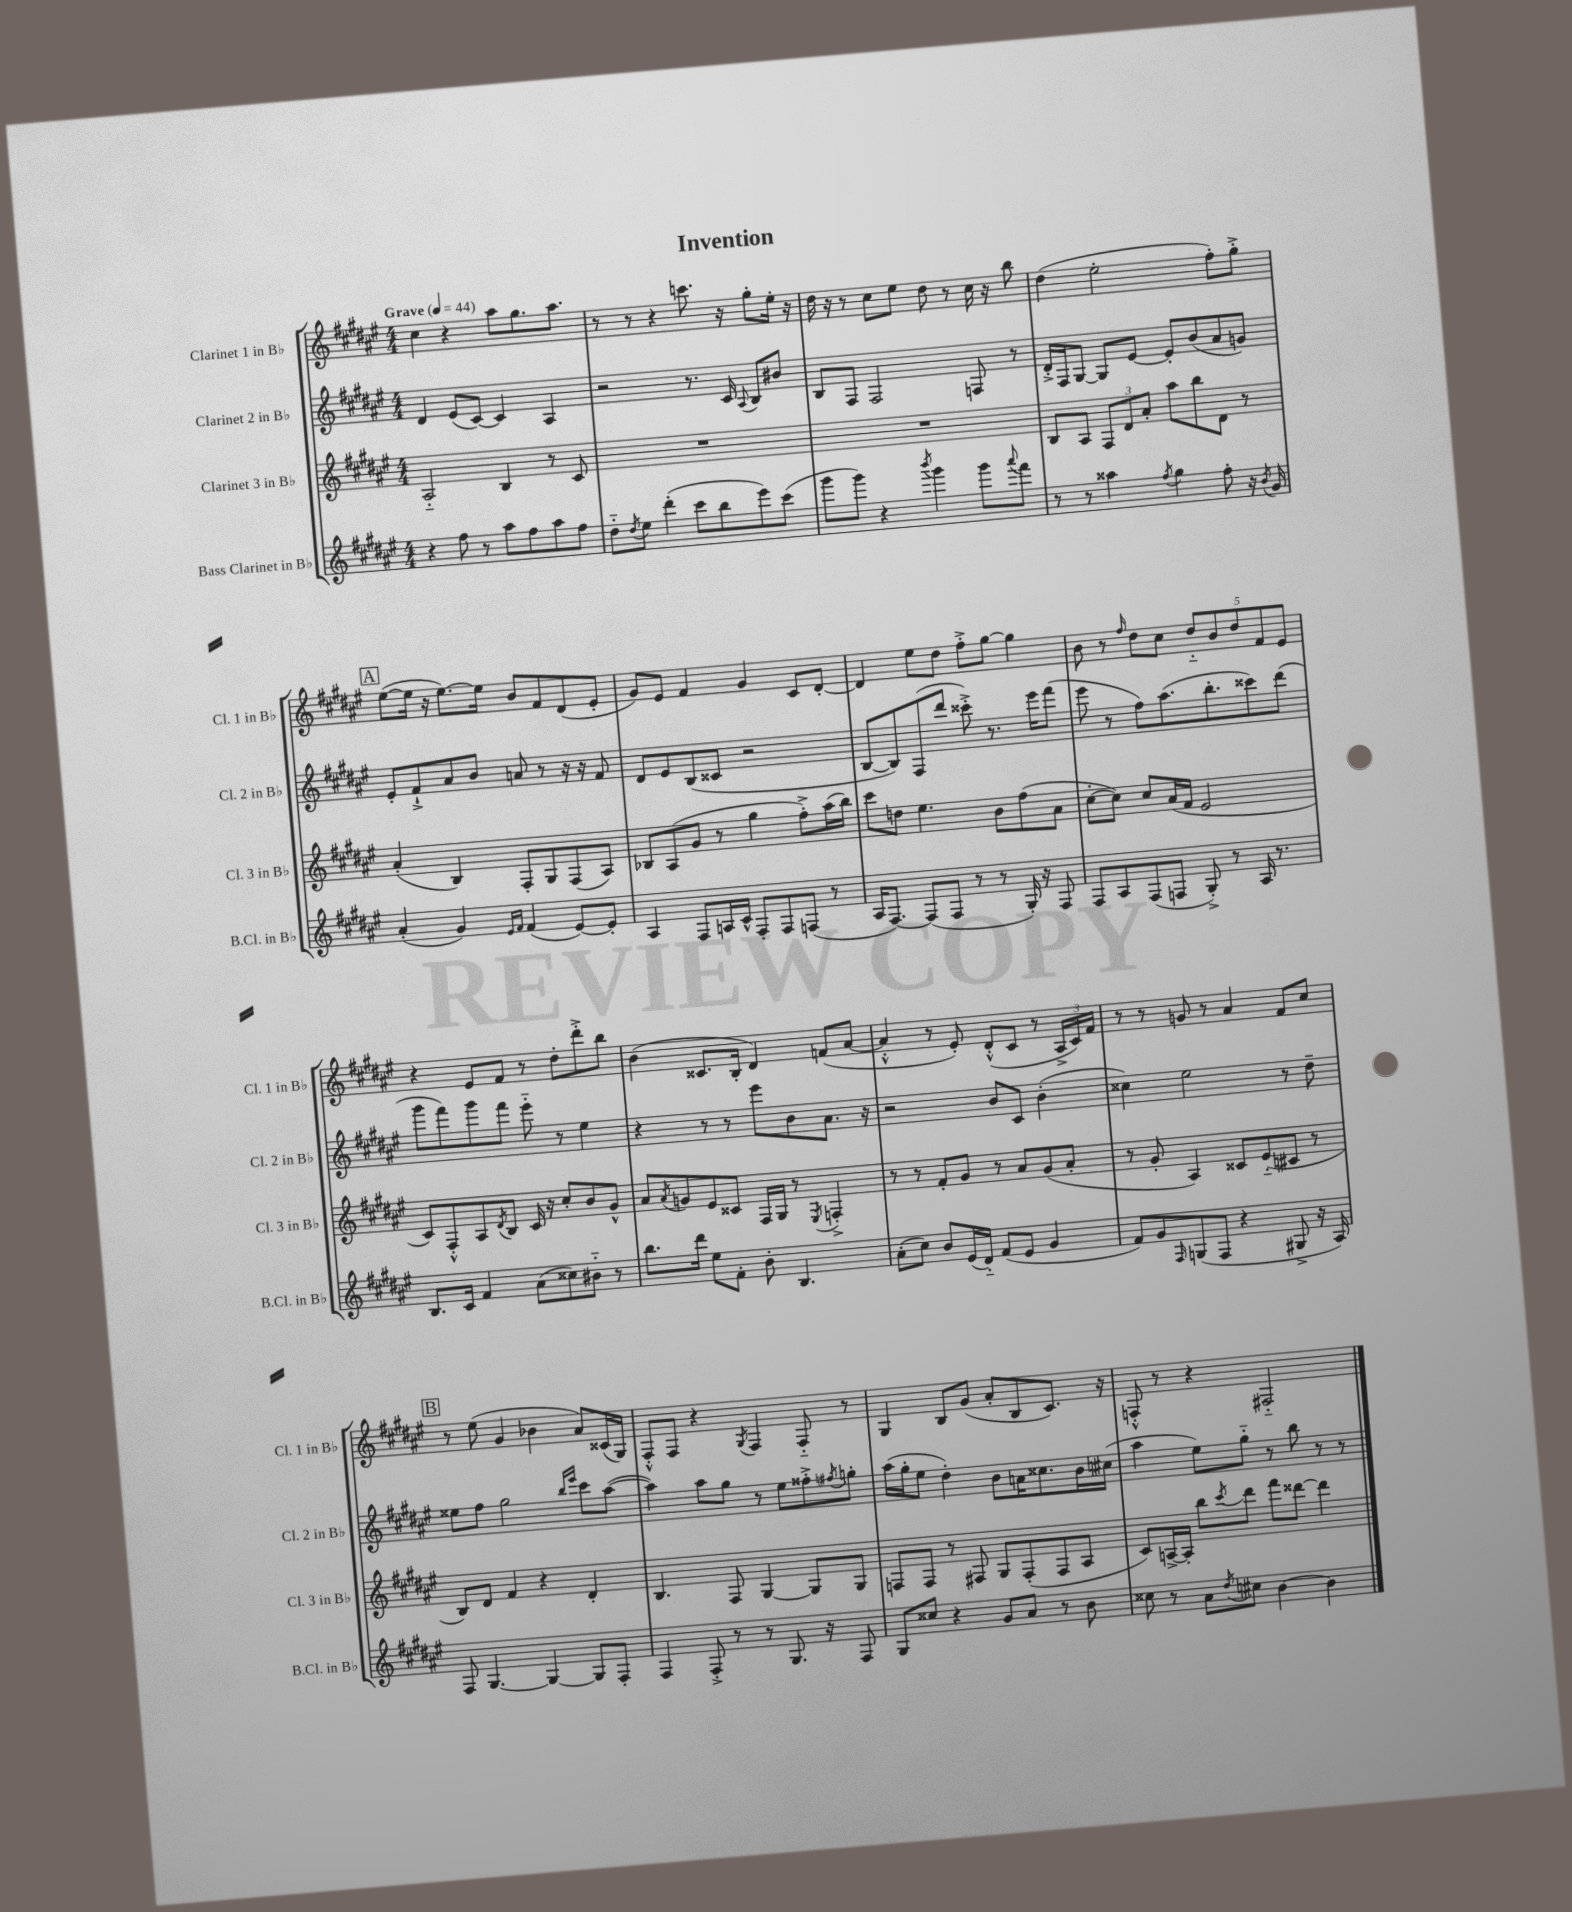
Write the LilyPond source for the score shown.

\header { title = "Invention" }
<<
\new StaffGroup <<
\new Staff = "s0" \with { instrumentName = "Clarinet 1 in Bb" shortInstrumentName = "Cl. 1 in Bb" } {
    \clef treble \key fis \major \numericTimeSignature \time 4/4 \tempo "Grave" 4 = 44
    cis''4 r4 ais''8 gis''8. ais''8. |
    r8 r8 r4 c'''8. r16 gis''8-. eis''16-. r16 |
    dis''16 r16 r8 cis''8 eis''8 dis''8 r8 cis''16 r16 b''8 |
    dis''4( eis''2-. fis''8-.) gis''8-.-> |
    \mark \markup { \box "A" } eis''8~( eis''16 r16 eis''8.~) eis''16 b'8 fis'8 dis'8( eis'8-. |
    gis'8) eis'8 fis'4 gis'4 cis'8 dis'8~-. |
    dis'4 eis''8 dis''8 fis''8-.-> gis''8~ gis''4 |
    b'8 r8 \grace { fis''16 } dis''8 cis''8 \tuplet 5/4 { dis''8-_ b'8 dis''8 fis'8 eis'8 } |
    r4 eis'8 fis'8 r8 dis''8-. dis'''8-.-> b''8 |
    b'4( cisis'8. b16-. dis'4) f'8( ais'8~ |
    ais'4-.-^ r8 eis'8-.) dis'8-.-^( cis'8 r8 \tuplet 3/2 { ais16-> cis'16) fis'16 } |
    r8 r8 g'8 r8 ais'4 fis'8 cis''8 |
    \mark \markup { \box "B" } r8 eis''8( gis'4 bes'4 ais'8) cisis'16( gis16) |
    fis8-.-^ fis8 r4 \acciaccatura { gis8 } fis4 fis8-_ r8 |
    gis4 b8 gis'8( ais'8-. b8 cis'8.) r16 |
    f8-.-^ r8 r4 fis2-_ \bar "|." |
}
\new Staff = "s1" \with { instrumentName = "Clarinet 2 in Bb" shortInstrumentName = "Cl. 2 in Bb" } {
    \clef treble \key fis \major \numericTimeSignature \time 4/4
    dis'4 eis'8( cis'8~) cis'4 ais4 |
    r2 r8. cis'16 \appoggiatura { ais8 } b8 bis'8 |
    b8 fis8 fis2 f8 r8 |
    dis'16-.-> fis16 gis8~ gis8 eis'8~ eis'8-. b'8( ais'8 g'8) |
    \mark \markup { \box "A" } eis'8-. fis'8-!-> ais'8 b'8 a'8 r8 r16 r16 fis'8 |
    dis'8 eis'8 b8( cisis'8 r2 |
    b8~ b8) fis8( dis'''8 cisis'''8-.->) r8. eis'''16 fis'''8( |
    eis'''8 r8 fis''8) ais''8.( b''8.-. cisis'''8) dis'''8( |
    gis'''8 fis'''8) gis'''8 fis'''8 eis'''8-_ r8 eis''4 |
    r4 r8 r8 eis'''8 b'8 ais'8. r16 |
    r2 b'8 cis'8 b'4-.( |
    cisis''4) eis''2 r8 dis''8-- |
    \mark \markup { \box "B" } eisis''8 fis''8 gis''2 \grace { b''16 eis'''16 } cis'''8 ais''8~( |
    ais''4) ais''8 gis''8 r8 eis''8 fisis''8-.-> \acciaccatura { fis''8 } g''8-. |
    ais''16( gis''16-. eis''8 dis''4-.) b'8 a'16 cisis''8. b'16 cis''16( |
    ais''4 eis''8) gis''8-_ r8 b''8 r8 r8 \bar "|." |
}
\new Staff = "s2" \with { instrumentName = "Clarinet 3 in Bb" shortInstrumentName = "Cl. 3 in Bb" } {
    \clef treble \key fis \major \numericTimeSignature \time 4/4
    ais2-_ b4 r8 cis'8 |
    R1 |
    R1 |
    b8 ais8 \tuplet 3/2 { fis8 dis'8 ais'8-. } ais''8 b''8 dis'8 r8 |
    \mark \markup { \box "A" } ais'4-.( b4) fis8-. gis8 fis8( ais8) |
    bes8 ais8( gis'8 r8 gis''4 fis''8-.->) ais''16( b''16) |
    cis'''8 d''8 eis''4. b'8 fis''8( ais'8 |
    cis''8~-. cis''8) cis''8 ais'16( fis'16 eis'2 |
    cis'8) fis8-.-^ ais8 \acciaccatura { dis'8 } b8 cis'16 r16 cis''8-. b'8 gis'8-^ |
    ais'8 \acciaccatura { ais'8 } g'8 eis'8 cisis'8 fis16 gis16 r8 \acciaccatura { eis8 } f4-.-> |
    r8 r8 fis'8-. gis'8 r8 ais'8 gis'8( ais'8-. |
    r8 gis'8-. ais4) cisis'8 eis'8-_( cis'8 r8 |
    \mark \markup { \box "B" } b8) dis'8 fis'4 r4 dis'4-. |
    b4. fis8 gis4~ gis8 gis8 |
    f8 f8 r8 fis8 gis8 fis8-.( fis8 ais8 |
    cis'8) a16~-> a16-. b''8 \acciaccatura { cis'''8 } dis'''8 fis'''8 disis'''8~ disis'''4 \bar "|." |
}
\new Staff = "s3" \with { instrumentName = "Bass Clarinet in Bb" shortInstrumentName = "B.Cl. in Bb" } {
    \clef treble \key fis \major \numericTimeSignature \time 4/4
    r4 fis''8 r8 ais''8 fis''8 ais''8 fis''8 |
    dis''8-_ \acciaccatura { dis''8 } eis''8 dis'''4-.( cis'''8 b''8 eis'''8) cis'''8( |
    gis'''8 gis'''8) r4 \acciaccatura { b'''8 } gis'''4 gis'''8 \appoggiatura { ais'''8 } fis'''8 |
    r8 r8 aisis''4 \acciaccatura { fis''8 } gis''4 fis''8-. r16 \acciaccatura { b'8 } gis'16 |
    \mark \markup { \box "A" } ais'4-.( gis'4) \grace { eis'16 fis'16 } fis'4( eis'8~) eis'8-. |
    ais4 fis8 a16 cis'16-^ fis8-. fis8 f8( r8 |
    ais16 fis8.~) fis8( fis8 r8 r8 gis16-.) r16 fis8 |
    fis8 ais8 fis8( f8 gis8-.->) r8 ais16 r8. |
    b8. cis'16 fis'4 ais'8( cisis''8) bis'8-_ r8 |
    b''8. dis'''16 eis''8 fis'8-. b'8-. b4. |
    ais'8-.( cis''8) b'8 eis'16( dis'16-_) fis'8( eis'8 gis'4 |
    fis'8) gis'8 \grace { fis16 } g8( fis8 r4 gis8-> r16 ais16) |
    \mark \markup { \box "B" } fis8 gis4.~ gis4~ gis8 fis8-. |
    fis4 fis8-.-> r8 r8 gis8. r16 fis8 |
    gis8 cisis''8 r4 gis'8 ais'8 r8 b'8 |
    cisis''8 r8 ais'8 \acciaccatura { dis''8 } cis''8 b'4~ b'4 \bar "|." |
}
>>
>>
\layout { \context { \Score \remove "Bar_number_engraver" } }
